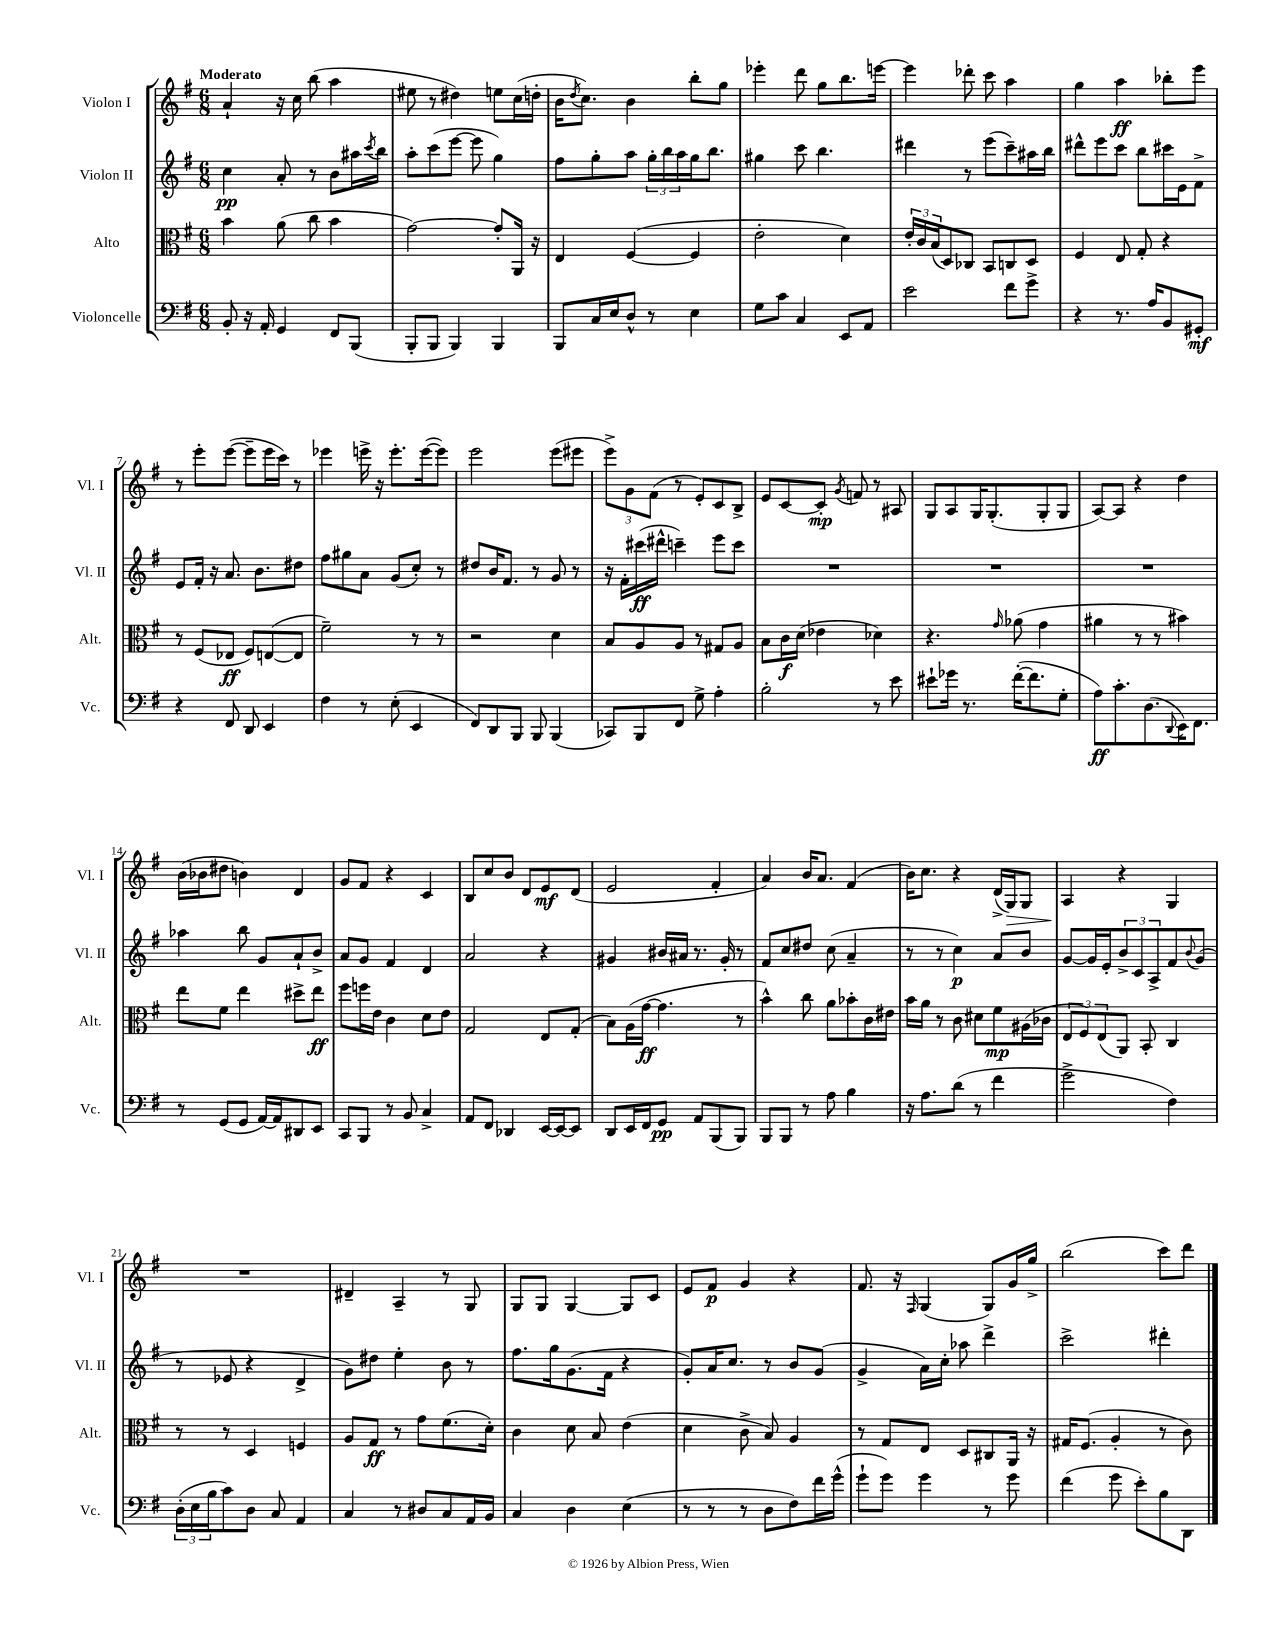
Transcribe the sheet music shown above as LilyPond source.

<<
\new StaffGroup <<
\new Staff = "s0" \with { instrumentName = "Violon I" shortInstrumentName = "Vl. I" } {
    \clef treble \key g \major \numericTimeSignature \time 6/8 \tempo "Moderato"
    a'4-! r16 c''16 b''8( a''4 |
    eis''8 r8 dis''4) e''8 c''16( d''16-. |
    b'16 \acciaccatura { d''8 } c''8.) b'4 b''8-. g''8 |
    ees'''4-. d'''8 g''8 b''8. e'''16~ |
    e'''4 des'''8-. c'''8 a''4 |
    g''4 a''4\ff bes''8-. e'''8 |
    r8 e'''8-. e'''8~( e'''8-- e'''16 c'''16) r8 |
    ees'''4 e'''16-> r16 e'''8.-. e'''16~( e'''8) |
    e'''2 e'''8( eis'''8 |
    \tuplet 3/2 { e'''8->) g'8 fis'8( } r8 e'8-.) c'8 b8-> |
    e'8 c'8~ c'8-.\mp \acciaccatura { g'8 } f'8 r8 ais8 |
    g8 a8 g16 g8.-.( g8-. g8 |
    a8~) a8 r4 d''4 |
    b'16( bes'16 dis''8 b'4) d'4 |
    g'8 fis'8 r4 c'4 |
    b8 c''8 b'8 d'8 e'8\mf d'8( |
    e'2 fis'4-. |
    a'4) b'16 a'8. fis'4( |
    b'16) c''8. r4 d'16->( g16\>) g8 |
    a4\! r4 g4 |
    R2. |
    dis'4-- a4-- r8 g8 |
    g8 g8 g4~ g8 c'8 |
    e'8 fis'8\p g'4 r4 |
    fis'8. r16 \grace { fis16 } g4( g8) g'16 g''16-> |
    b''2( c'''8) d'''8 \bar "|." |
}
\new Staff = "s1" \with { instrumentName = "Violon II" shortInstrumentName = "Vl. II" } {
    \clef treble \key g \major \numericTimeSignature \time 6/8
    c''4\pp a'8-. r8 b'8 ais''16 \acciaccatura { c'''8 } b''16 |
    a''8-. c'''8( e'''8~ e'''8 g''4) |
    fis''8 g''8-. a''8 \tuplet 3/2 { g''16-. b''16 a''16 } g''16 b''8. |
    gis''4 c'''8 b''4. |
    dis'''4 r8 e'''8( c'''8--) ais''16 b''16 |
    dis'''8-^ e'''8 c'''8 b''8 cis'''16 e'16 fis'8-> |
    e'8 fis'16-. r16 a'8. b'8. dis''8 |
    fis''8 gis''8 a'8 g'8( c''8-.) r8 |
    dis''8 b'16 fis'8. r8 g'8 r8 |
    r16 fis'16-. cis'''16\ff( dis'''16-^ c'''4--) e'''8 c'''8 |
    R2. |
    R2. |
    R2. |
    aes''4 b''8 g'8 a'8-! b'8-> |
    a'8 g'8 fis'4 d'4 |
    a'2 r4 |
    gis'4 bis'16 ais'16 r8. gis'16-. r8 |
    fis'8 c''8 dis''8 c''8( a'4-- |
    r8 r8 c''4\p) a'8 b'8 |
    g'8~ g'16 e'16-. \tuplet 3/2 { b'8-> c'8 a8-> } fis'8 \appoggiatura { b'8 } g'8( |
    r8 ees'8 r4 d'4-> |
    g'8) dis''8 e''4-. b'8 r8 |
    fis''8. g''16 g'8.( fis'16 r4 |
    g'8-.) a'16 c''8. r8 b'8 g'8( |
    g'4-> a'16) c''16-. aes''8 d'''4-> |
    c'''2-> dis'''4-. \bar "|." |
}
\new Staff = "s2" \with { instrumentName = "Alto" shortInstrumentName = "Alt." } {
    \clef alto \key g \major \numericTimeSignature \time 6/8
    b'4 a'8( c''8 b'4 |
    g'2~) g'8-. a,16 r16 |
    e4 fis4~( fis4 |
    e'2-. d'4) |
    \tuplet 3/2 { e'16-. c'16 b16( } d8) ces8 b,8 c8 d8 |
    fis4 e8 g8-. r4 |
    r8 fis8( ees8\ff fis8) e8~( e8 |
    fis'2--) r8 r8 |
    r2 d'4 |
    b8 a8 a8 r8 gis8 a8 |
    b8 c'16\f d'16( ees'4 des'4) |
    r4. \grace { g'16 } aes'8( g'4 |
    ais'4 r8 r8 bis'4) |
    e''8 fis'8 e''4 dis''8-> e''8\ff |
    fis''8 f''16 e'16 c'4 d'8 e'8 |
    g2 e8 g8-.( |
    b8) a16( g'16~\ff g'4. r8 |
    b'4-^) c''8 a'8 bes'8-. c'16 eis'16 |
    b'16 a'16 r8 c'8 dis'8 fis'8\mp ais16( ces'16 |
    \tuplet 3/2 { e8 fis8) e8( } a,8) b,8-. c4 |
    r8 r8 d4 f4 |
    a8 g8\ff r8 g'8 fis'8.( d'16-.) |
    c'4 d'8 b8 e'4( |
    d'4 c'8-> b8) a4 |
    r8 g8 e8 d8 cis8 a,16 r16 |
    gis16 fis8.( a4-. r8 c'8) \bar "|." |
}
\new Staff = "s3" \with { instrumentName = "Violoncelle" shortInstrumentName = "Vc." } {
    \clef bass \key g \major \numericTimeSignature \time 6/8
    b,8-. r16 a,16-. g,4 fis,8 b,,8( |
    b,,8-. b,,8 b,,4) b,,4 |
    b,,8 c16 e16 d8-^ r8 e4 |
    g8 c'8 c4 e,8 a,8 |
    e'2 fis'8 g'8-> |
    r4 r8. a16 b,8 gis,8-.\mf |
    r4 fis,8 d,8 e,4 |
    fis4 r8 e8-.( e,4 |
    fis,8) d,8 b,,8 b,,8 b,,4( |
    ces,8) b,,8 fis,8 g8-> a4-. |
    b2-. r8 e'8 |
    eis'8-! ges'16 r8. fis'16~-.( fis'8. g8-. |
    a8\ff) c'8.-. d8.( \appoggiatura { d,8 } e,16) fis,8. |
    r8 g,8( g,8 a,16~) a,16 dis,8 e,8 |
    c,8 b,,8 r8 b,8 c4-> |
    a,8 fis,8 des,4 e,16~ e,16~ e,8 |
    d,8 e,16 fis,16 g,8\pp a,8 b,,8( b,,8) |
    b,,8 b,,8 r8 a8 b4 |
    r16 a8. d'8( r8 fis'4 |
    g'2-> fis4) |
    \tuplet 3/2 { d16-.( e16 b16 } c'8) d8 c8 a,4 |
    c4 r8 dis8 c8 a,16 b,16 |
    c4 d4 e4( |
    r8 r8 r8 d8 fis8) fis'16 g'16-^( |
    g'8-! g'8) g'4 r8 g'8 |
    fis'4( g'8 e'8-.) b8 d,8 \bar "|." |
}
>>
>>
